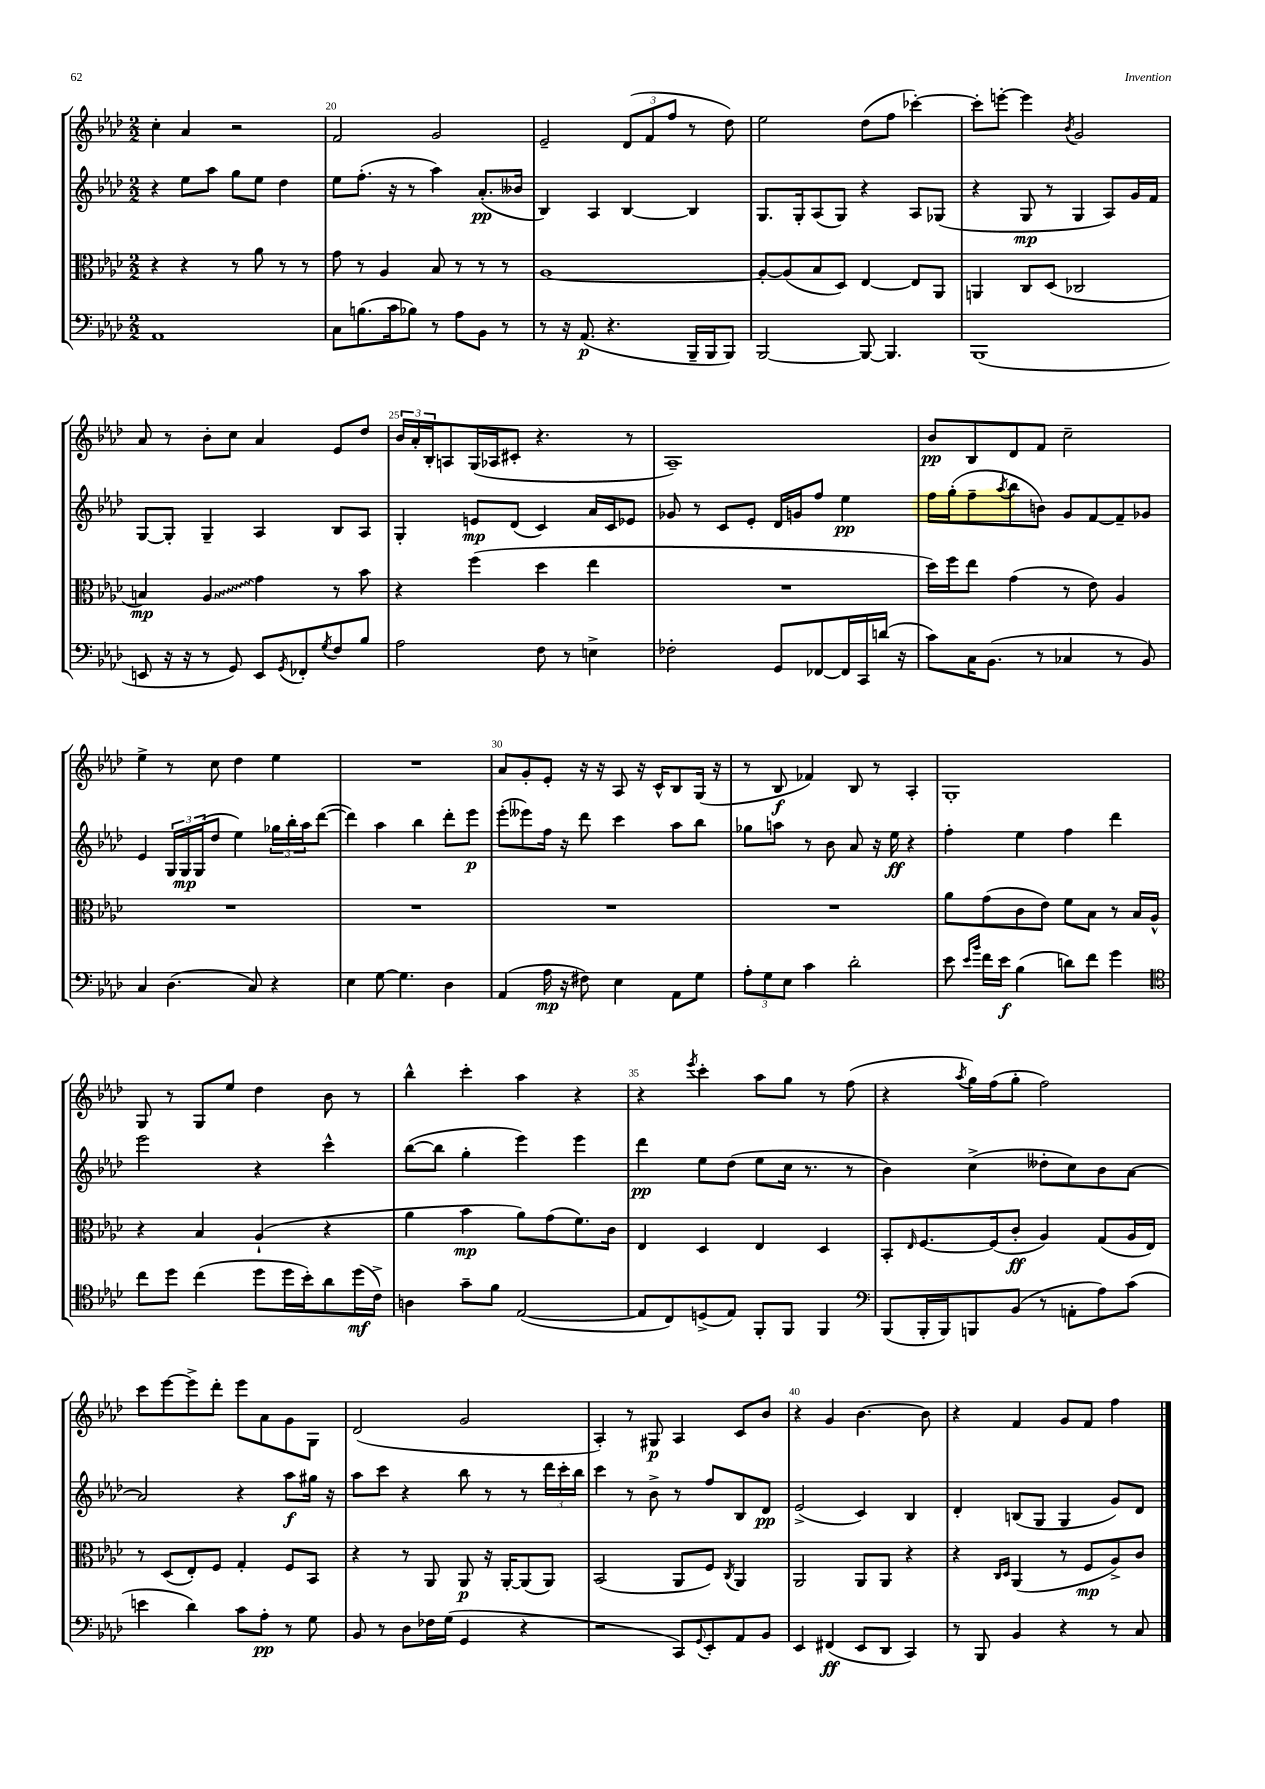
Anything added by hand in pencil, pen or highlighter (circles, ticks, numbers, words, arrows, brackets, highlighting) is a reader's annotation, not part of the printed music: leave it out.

**kern	**kern	**kern	**kern
*staff4	*staff3	*staff2	*staff1
*clefF4	*clefC3	*clefG2	*clefG2
*k[b-e-a-d-]	*k[b-e-a-d-]	*k[b-e-a-d-]	*k[b-e-a-d-]
*M2/2	*M2/2	*M2/2	*M2/2
1AA-	4r	4r	4cc'
.	4r	8ee-	4a-
.	.	8aa-	.
.	8r	8gg	2r
.	8a-	8ee-	.
.	8r	4dd-	.
.	8r	.	.
=	=	=	=
8C	8g	8ee-	2f
(8.B	8r	(8.ff'	.
.	4A-	.	.
16c	.	16r	.
8B-)	.	8r	.
8r	8B-	4aa-)	2g
8A-	8r	.	.
8BB-	8r	(8.a-'	.
8r	8r	.	.
.	.	16b--	.
=	=	=	=
8r	[1A-	4B-)	2e-~
16r	.	.	.
(8.AA-	.	.	.
.	.	4A-	.
4.r	.	.	.
.	.	[4B-	(12d-
.	.	.	12f
.	.	.	12ff
16BBB-~	.	4B-]	8r
16BBB-	.	.	.
8BBB-)	.	.	8dd-)
=	=	=	=
[2BBB-	8A-'_	8.G	2ee-
.	(8A-]	.	.
.	.	16G'	.
.	8B-	(8A-	.
.	8D-)	8G)	.
8BBB-_	[4E-	4r	(8dd-
4.BBB-]	.	.	8ff
.	8E-]	8A-	[4ccc-')
.	8AA-	(8G-	.
=	=	=	=
(1BBB-	4AA	4r	8ccc-']
.	.	.	[8eee'
.	8C	8G	4eee]
.	(8D-	8r	.
.	.	.	8qb-
.	2C-	4G	2g
.	.	8A-)	.
.	.	16g	.
.	.	16f	.
=	=	=	=
8EE	4B)	[8G	8a-
16r	.	8G']	8r
16r	.	.	.
8r	4A-	4G~	8b-'
8GG)	.	.	8cc
8EE	4g	4A-	4a-
8qGG	.	.	.
8FF-'	.	.	.
8qG	.	.	.
8F	8r	8B-	8e-
8B-	8b-	8A-	8dd-
=	=	=	=
2A-	4r	4G'	24b-
.	.	.	24a-'
.	.	.	24B-'
.	.	.	8A
.	(4ff	8e	(16G
.	.	.	16A-
.	.	(8d-	8c#'
8F	4dd-	4c)	4.r
8r	.	.	.
4E^	4ee-	16a-	.
.	.	16c	.
.	.	8e-	8r
=	=	=	=
2F-'	1r	8g-	1A-~)
.	.	8r	.
.	.	8c	.
.	.	8e-'	.
8GG	.	16d-	.
.	.	16g	.
[8FF-	.	8ff	.
16FF-]	.	4ee-	.
16CC	.	.	.
(16d	.	.	.
16r	.	.	.
=	=	=	=
8c)	16dd-)	16ff	8b-
.	16ff	(16gg'	.
16C	8ee-	8ff~	8B-
(8.BB-	.	.	.
.	.	8qaa-	.
.	(4g	8bb-	8d-
8r	.	8b)	8f
4C-	8r	8g	2cc~
.	8e-)	[8f	.
8r	4A-	8f~]	.
8BB-)	.	8g-	.
=	=	=	=
4C	1r	4e-	4ee-^
(4.D-	.	24G	8r
.	.	24G	.
.	.	(24G	.
.	.	8dd-	8cc
.	.	4ee-)	4dd-
8C)	.	.	.
4r	.	24gg-	4ee-
.	.	24bb-'	.
.	.	24aa-	.
.	.	([8ddd-	.
=	=	=	=
4E-	1r	4ddd-])	1r
[8G	.	4aa-	.
4.G]	.	.	.
.	.	4bb-	.
4D-	.	8ddd-'	.
.	.	8eee-	.
=	=	=	=
(4AA-	1r	(8eee-'	8a-
.	.	8eee--)	8g'
16A-	.	16ff	8e-'
16r	.	16r	.
8F#)	.	8ddd-	16r
.	.	.	16r
4E-	.	4ccc	8A-
.	.	.	16r
.	.	.	16c^^
8AA-	.	8aa-	8B-
8G	.	8bb-	(16G
.	.	.	16r
=	=	=	=
12A-'	1r	8gg-	8r
12G	.	.	.
.	.	8aa	8B-
12E-	.	.	.
4c	.	8r	4f-)
.	.	8b-	.
2d-'	.	8a-	8B-
.	.	16r	8r
.	.	16ee-	.
.	.	4r	4A-'
=	=	=	=
8e-	8a-	4ff'	1G'
16qqe-	.	.	.
16qqb-	.	.	.
16f	(8g	.	.
16e-	.	.	.
(4B-	8c	4ee-	.
.	8e-)	.	.
8d)	8f	4ff	.
8f	8B-	.	.
4g	8r	4ddd-	.
.	16B-	.	.
.	16A-^^	.	.
=	=	=	=
*clefC4	*	*	*
8cc	4r	2eee-	8G
8dd-	.	.	8r
(4cc	4B-	.	8G
.	.	.	8ee-
8dd-	(4A-`	4r	4dd-
16dd-	.	.	.
16b-')	.	.	.
8a-	4r	4ccc^^	8b-
(16dd-	.	.	8r
16c^)	.	.	.
=	=	=	=
4A	4a-	([8bb-	4bb-^^
.	.	8bb-]	.
8g~	4b-	4gg'	4ccc'
8f	.	.	.
([2E-	8a-)	4eee-)	4aa-
.	(8g	.	.
.	8.f)	4eee-	4r
.	16c	.	.
=	=	=	=
8E-]	4E-	4ddd-	4r
8C)	.	.	.
.	.	.	8qeee-
(8D^	4D-	8ee-	4ccc'
8E-)	.	(8dd-	.
8FF'	4E-	8ee-	8aa-
8FF	.	16cc	8gg
.	.	8.r	.
4FF	4D-	.	8r
.	.	8r	(8ff
=	=	=	=
*clefF4	*	*	*
(8BBB-	8BB-'	4b-)	4r
.	16qqE-	.	.
16BBB-'	[8.F	.	.
16BBB-)	.	.	.
.	.	.	8qaa-
8BBB	.	(4cc^	16gg)
.	(16F]	.	(16ff
(8BB-	8c'	.	8gg'
8r	4A-)	8dd--'	2ff)
8AA'	.	8cc)	.
8A-)	(8G	8b-	.
(8c	16A-	[8a-	.
.	16E-)	.	.
=	=	=	=
4e	8r	2a-]	8ccc
.	(8D-	.	[8eee-
4d-)	8E-')	.	8eee-^]
.	8F	.	8ddd-'
8c	4G'	4r	8eee-
8A-'	.	.	8a-
8r	8F	8aa-	8g
8G	8BB-	16gg#	8G
.	.	16r	.
=	=	=	=
8BB-	4r	8aa-	(2d-
8r	.	8ccc	.
8D-	8r	4r	.
16F-	8AA-	.	.
(16G	.	.	.
4GG	8AA-	8bb-	2g
.	16r	8r	.
.	[16AA-'	.	.
4r	(8AA-]	8r	.
.	8AA-)	24ddd-	.
.	.	24ccc'	.
.	.	24bb-	.
=	=	=	=
2r	(2BB-	4ccc	4A-')
.	.	8r	8r
.	.	8b-^	8G#
8CC)	8AA-	8r	4A-
8qqGG	.	.	.
8EE-'	8F)	8ff	.
.	8qC	.	.
8AA-	4AA-	8B-	8c
8BB-	.	8d-	8b-
=	=	=	=
4EE-	2AA-	(2e-^	4r
(4FF#	.	.	4g
8EE-	8AA-	4c)	[4.b-
8DD-	8AA-	.	.
4CC)	4r	4B-	.
.	.	.	8b-]
=	=	=	=
8r	4r	4d-'	4r
8BBB-	.	.	.
.	16qqC	.	.
.	16qqD-	.	.
4BB-	(4AA-	(8B	4f
.	.	8G	.
4r	8r	4G	8g
.	8F	.	8f
8r	8A-^)	8g)	4ff
8C	8c	8d-	.
==	==	==	==
*-	*-	*-	*-
